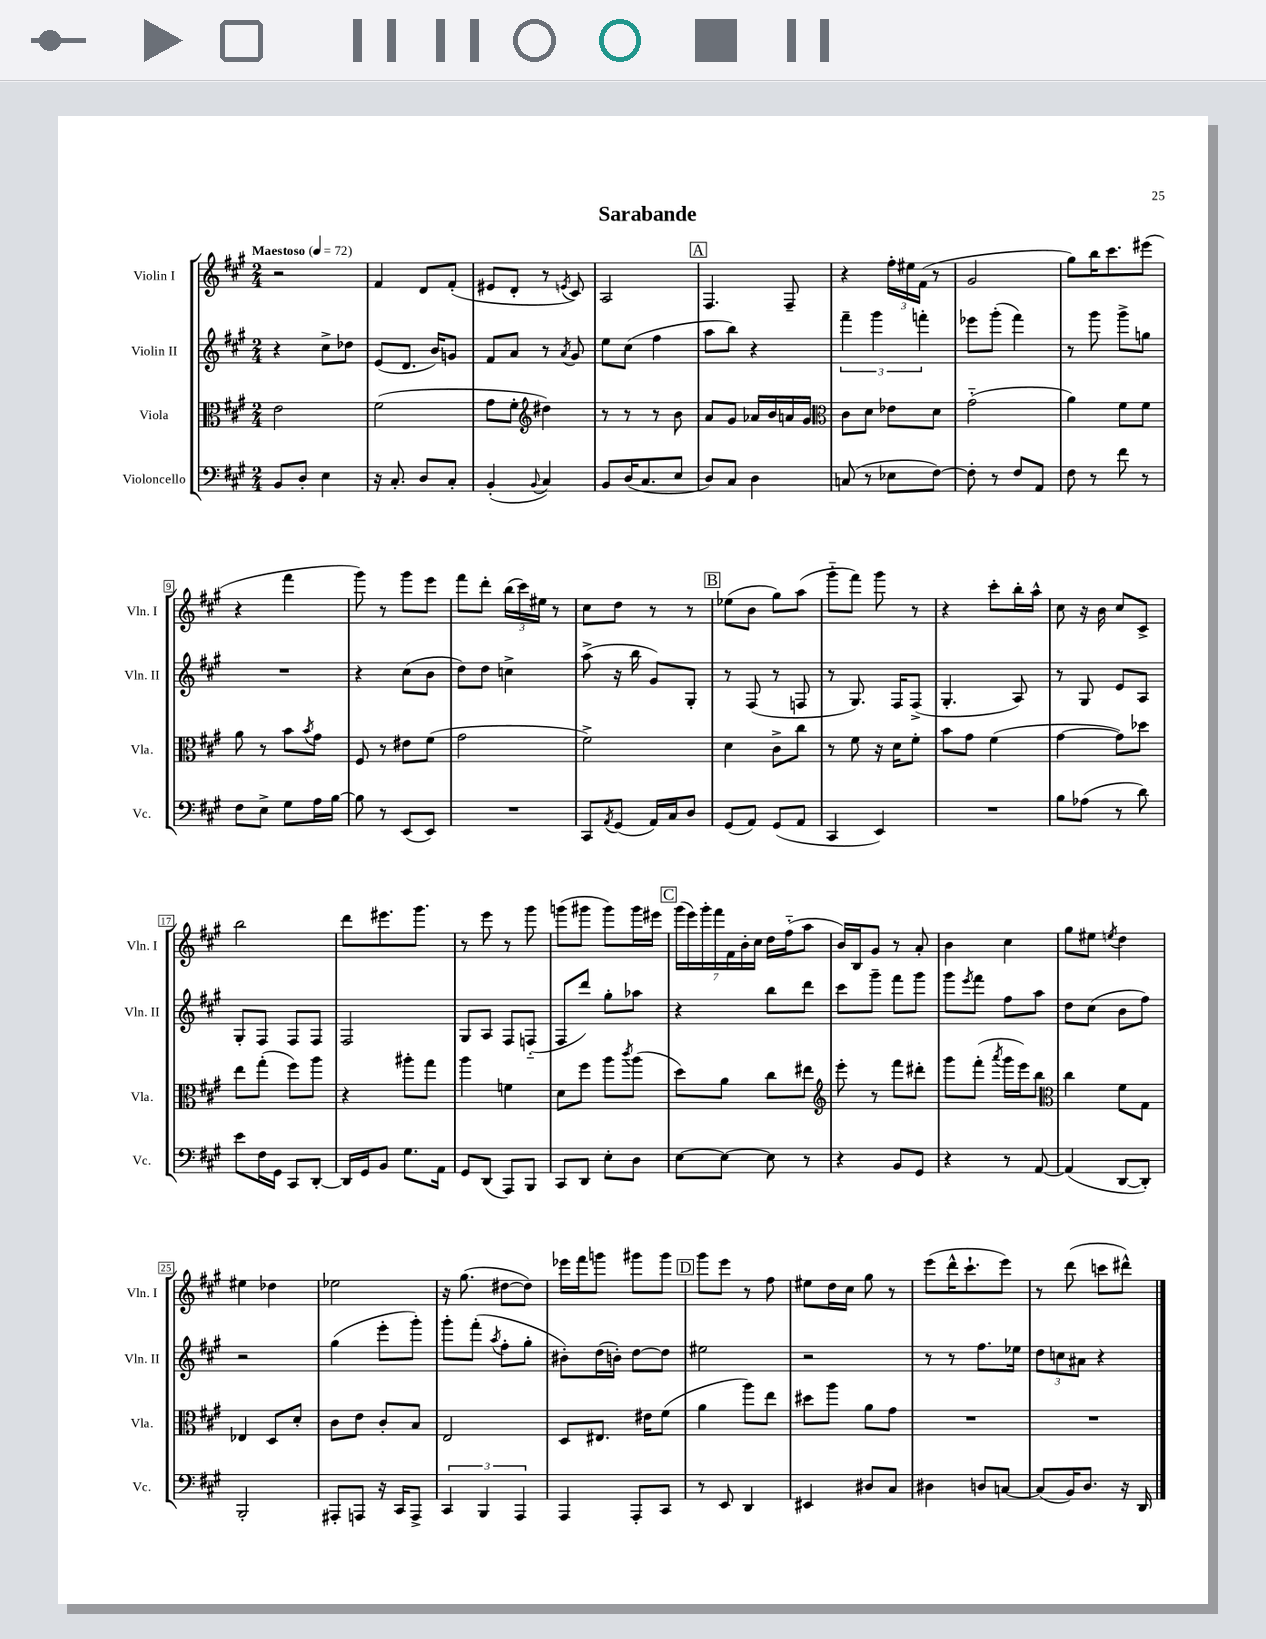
\header { title = "Sarabande" }
<<
\new StaffGroup <<
\new Staff = "s0" \with { instrumentName = "Violin I" shortInstrumentName = "Vln. I" } {
    \clef treble \key a \major \numericTimeSignature \time 2/4 \tempo "Maestoso" 4 = 72
    r2 |
    fis'4 d'8 fis'8-.( |
    eis'8 d'8-. r8 \acciaccatura { e'8 } cis'8) |
    a2 |
    \mark \markup { \box "A" } fis4. fis8-- |
    r4 \tuplet 3/2 { fis''16-. eis''16 fis'16( } r8 |
    gis'2 |
    gis''8) b''16 cis'''8. eis'''8( |
    r4 fis'''4 |
    gis'''8) r8 gis'''8 e'''8 |
    fis'''8 d'''8-. \tuplet 3/2 { b''16( cis'''16) eis''16 } r8 |
    cis''8 d''8 r8 r8 |
    \mark \markup { \box "B" } ees''8( b'8 gis''8) a''8( |
    gis'''8-_ fis'''8) gis'''8 r8 |
    r4 cis'''8-. b''16-. a''16-^ |
    cis''8 r16 b'16 cis''8 cis'8-> |
    b''2 |
    d'''8 eis'''8. gis'''8. |
    r8 e'''8 r8 gis'''8 |
    g'''8( gis'''8 gis'''8) gis'''16 eis'''16 |
    \mark \markup { \box "C" } \tuplet 7/4 { gis'''16( e'''16) gis'''16-. fis'''16 fis'16 b'16-. cis''16 } d''16 fis''16-_( a''8 |
    b'16) b16 gis'8 r8 a'8-. |
    b'4 cis''4 |
    gis''8 eis''8 \acciaccatura { e''8 } d''4 |
    eis''4 des''4 |
    ees''2 |
    r16 gis''8.( dis''8~ dis''8) |
    ees'''16 fis'''16 g'''8 gis'''8 gis'''8 |
    \mark \markup { \box "D" } gis'''8 e'''8 r8 fis''8 |
    eis''8 d''16 cis''16 gis''8 r8 |
    e'''8( d'''16-^ cis'''8.-! e'''8) |
    r8 d'''8( c'''8 dis'''8-^) \bar "|." |
}
\new Staff = "s1" \with { instrumentName = "Violin II" shortInstrumentName = "Vln. II" } {
    \clef treble \key a \major \numericTimeSignature \time 2/4
    r4 cis''8-> des''8 |
    e'8( d'8. b'16) g'8 |
    fis'8 a'8 r8 \acciaccatura { a'8 } gis'8 |
    e''8 cis''8( fis''4 |
    \mark \markup { \box "A" } a''8 b''8) r4 |
    \tuplet 3/2 { fis'''4-- gis'''4 f'''4-. } |
    ees'''8 gis'''8-.( fis'''4) |
    r8 gis'''8 gis'''8-> g''8 |
    R2 |
    r4 cis''8( b'8 |
    d''8) d''8 c''4-> |
    a''8->( r16 b''16 gis'8) gis8-. |
    \mark \markup { \box "B" } r8 fis8( r8 f8 |
    r8 gis8.) fis16 fis8->( |
    gis4.-. a8) |
    r8 gis8 e'8 a8 |
    gis8-. fis8 fis8 fis8 |
    fis2 |
    gis8 a8 fis8 f8-_( |
    fis8 d'''8) gis''8-. aes''8 |
    \mark \markup { \box "C" } r4 b''8 d'''8 |
    cis'''8 gis'''8-- fis'''8 gis'''8 |
    gis'''8 \acciaccatura { e'''8 } fis'''8 fis''8 a''8 |
    d''8 cis''8( b'8 fis''8) |
    r2 |
    gis''4( e'''8-. gis'''8-.) |
    gis'''8-. fis'''8-.( \acciaccatura { a''8 } fis''8-. gis''8-. |
    bis'8-.) d''16( b'16-.) d''8~ d''8 |
    \mark \markup { \box "D" } eis''2 |
    r2 |
    r8 r8 fis''8. ees''16 |
    \tuplet 3/2 { d''8 c''8 ais'8 } r4 \bar "|." |
}
\new Staff = "s2" \with { instrumentName = "Viola" shortInstrumentName = "Vla." } {
    \clef alto \key a \major \numericTimeSignature \time 2/4
    e'2 |
    fis'2( |
    gis'8 fis'8-. \clef treble dis''4) |
    r8 r8 r8 b'8 |
    \mark \markup { \box "A" } a'8 gis'8 aes'16 b'16 a'16 gis'16 |
    \clef alto cis'8 d'8 ees'8 d'8 |
    gis'2-_( |
    a'4) fis'8 fis'8 |
    a'8 r8 b'8 \acciaccatura { b'8 } gis'8 |
    fis8 r8 eis'8 fis'8( |
    gis'2 |
    fis'2->) |
    \mark \markup { \box "B" } d'4 cis'8-> cis''8 |
    r8 fis'8 r16 d'16 fis'8-. |
    b'8 gis'8 fis'4( |
    gis'4~ gis'8) des''8 |
    e''8 gis''8-.( fis''8) a''8 |
    r4 ais''8-. gis''8 |
    a''4 f'4 |
    d'8 fis''8 a''8 \acciaccatura { cis'''8 } a''8( |
    \mark \markup { \box "C" } d''8) a'8 cis''8 eis''8 |
    \clef treble e'''8-. r8 fis'''8 dis'''8-. |
    gis'''8 fis'''8-.( \acciaccatura { a'''8 } gis'''16 e'''16) b''8 |
    \clef alto cis''4 fis'8 gis8 |
    ees4 d8 d'8-. |
    cis'8 e'8 cis'8-. b8 |
    e2 |
    d8 eis8. eis'16 fis'8( |
    \mark \markup { \box "D" } a'4 a''8) e''8 |
    dis''8 a''8 a'8 gis'8 |
    R2 |
    R2 \bar "|." |
}
\new Staff = "s3" \with { instrumentName = "Violoncello" shortInstrumentName = "Vc." } {
    \clef bass \key a \major \numericTimeSignature \time 2/4
    b,8 d8-. e4 |
    r16 cis8.-. d8 cis8-. |
    b,4-.( \appoggiatura { b,8 } cis4) |
    b,8 d16( cis8. e8 |
    \mark \markup { \box "A" } d8) cis8 d4 |
    c8( r8 ees8 fis8~) |
    fis8-. r8 fis8 a,8 |
    fis8 r8 fis'8 r8 |
    fis8 e8-> gis8 a16 b16~ |
    b8 r8 e,8( e,8) |
    R2 |
    cis,8 \acciaccatura { a,8 } gis,8( a,16) cis16 d8 |
    \mark \markup { \box "B" } gis,8( a,8) gis,8( a,8 |
    cis,4 e,4) |
    R2 |
    b8 aes8( r8 d'8) |
    e'8 fis16 gis,16 cis,8 d,8~-. |
    d,16 gis,16 b,8 gis8. a,16 |
    gis,8 d,8( a,,8) b,,8 |
    cis,8 d,8 e8-. d8 |
    \mark \markup { \box "C" } e8~ e8~ e8 r8 |
    r4 b,8 gis,8 |
    r4 r8 a,8~ |
    a,4( d,8~ d,8-.) |
    b,,2-. |
    ais,,8-. a,,8 r16 cis,16 a,,8-> |
    \tuplet 3/2 { cis,4 b,,4 a,,4 } |
    a,,4 a,,8-. cis,8 |
    \mark \markup { \box "D" } r8 e,8 d,4 |
    eis,4 dis8 cis8 |
    dis4 d8 c8~ |
    c8( b,16) d8. r16 d,16 \bar "|." |
}
>>
>>
\layout { \context { \Score \override BarNumber.stencil = #(make-stencil-boxer 0.1 0.3 ly:text-interface::print) } }
